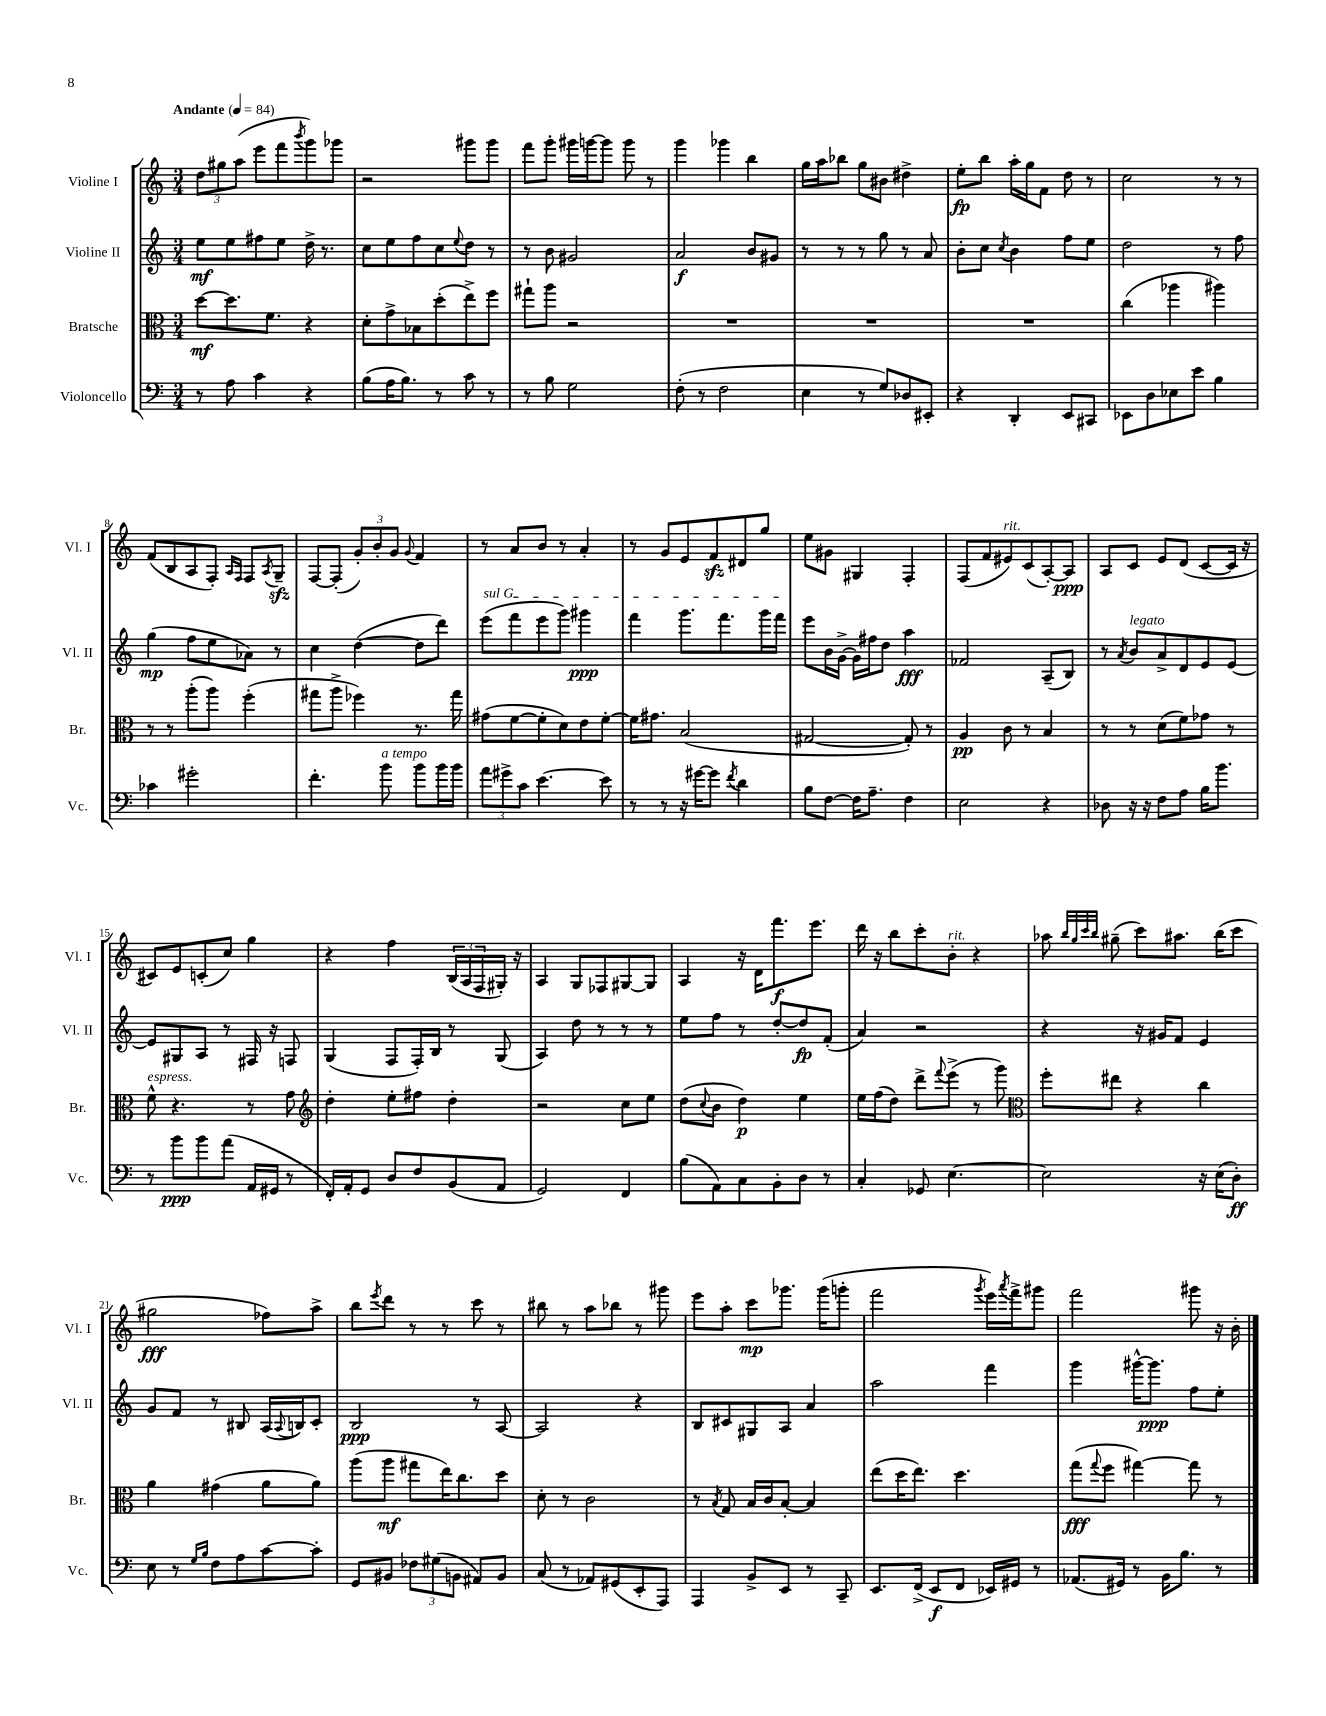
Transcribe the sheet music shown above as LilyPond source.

<<
\new StaffGroup <<
\new Staff = "s0" \with { instrumentName = "Violine I" shortInstrumentName = "Vl. I" } {
    \clef treble \key c \major \numericTimeSignature \time 3/4 \tempo "Andante" 4 = 84
    \tuplet 3/2 { d''8 gis''8 a''8( } e'''8 f'''8 \acciaccatura { b'''8 } g'''8) ges'''8 |
    r2 gis'''8 gis'''8 |
    f'''8 g'''8-. gis'''16 g'''16~ g'''8 g'''8 r8 |
    g'''4 ges'''4 b''4 |
    g''16 a''16 bes''8 g''8 bis'8 dis''4-> |
    e''8-.\fp b''8 a''16-. g''16 f'8 d''8 r8 |
    c''2 r8 r8 |
    f'8( b8 a8 f8-.) \grace { a16 f16 } f8 \acciaccatura { a8 } g8--\sfz |
    f8~ f8-.( \tuplet 3/2 { g'8-.) b'8-. g'8 } \appoggiatura { g'8 } f'4 |
    r8 a'8 b'8 r8 a'4-. |
    r8 g'8 e'8 f'8\sfz dis'8 g''8 |
    e''8 gis'8 gis4 f4-. |
    f8( f'8 eis'8^\markup { \italic "rit." }) c'8( a8~-.) a8\ppp |
    a8 c'8 e'8 d'8( c'8~ c'16 r16 |
    cis'8) e'8 c'8-.( c''8) g''4 |
    r4 f''4 \tuplet 3/2 { b16( a16 f16 } gis16-.) r16 |
    a4 g8 fes8 gis8~ gis8 |
    a4 r16 d'16 f'''8.\f e'''8. |
    d'''16 r16 b''8 c'''8-. b'8-.^\markup { \italic "rit." } r4 |
    aes''8 \grace { b''32 g''32 c'''32 b''32 } gis''8--( c'''8) ais''8. b''16( c'''8 |
    gis''2\fff fes''8) a''8-> |
    b''8 \acciaccatura { e'''8 } d'''8 r8 r8 c'''8 r8 |
    bis''8 r8 a''8 bes''8 r8 gis'''8 |
    e'''8 a''8-. c'''8\mp ges'''8. ges'''16( g'''8-. |
    f'''2 \acciaccatura { g'''8 } e'''16) \acciaccatura { a'''8 } f'''16-> gis'''8 |
    f'''2 gis'''8 r16 b'16-. \bar "|." |
}
\new Staff = "s1" \with { instrumentName = "Violine II" shortInstrumentName = "Vl. II" } {
    \clef treble \key c \major \numericTimeSignature \time 3/4
    e''8\mf e''8 fis''8 e''8 d''16-> r8. |
    c''8 e''8 f''8 c''8 \appoggiatura { e''8 } d''8 r8 |
    r8 b'8 gis'2 |
    a'2\f b'8 gis'8 |
    r8 r8 r8 g''8 r8 a'8 |
    b'8-. c''8 \acciaccatura { c''8 } b'4 f''8 e''8 |
    d''2 r8 f''8 |
    g''4\mp( f''8 e''8 aes'8) r8 |
    c''4 d''4~( d''8 d'''8) |
    \once \override TextSpanner.bound-details.left.text = \markup { \italic "sul G" } e'''8\startTextSpan( f'''8 e'''8 g'''8) gis'''4\ppp |
    f'''4 g'''8. f'''8. g'''16 f'''16\stopTextSpan |
    e'''8 b'16 g'16~-> g'16 fis''16 d''8 a''4\fff |
    fes'2 a8--( b8) |
    r8 \acciaccatura { a'8 } b'8^\markup { \italic "legato" } a'8-> d'8 e'8 e'8~ |
    e'8 gis8 a8 r8 fis16 r16 f8 |
    g4( f8 f16-.) b16 r8 g8( |
    a4) d''8 r8 r8 r8 |
    e''8 f''8 r8 d''8~-. d''8\fp f'8-.( |
    a'4) r2 |
    r4 r16 gis'16 f'8 e'4 |
    g'8 f'8 r8 bis8 a16( \appoggiatura { a8 } b16) c'8-. |
    b2\ppp r8 a8~ |
    a2 r4 |
    b8 cis'8 gis8 a8 a'4 |
    a''2 f'''4 |
    g'''4 gis'''16~-^ gis'''8.\ppp f''8 e''8-. \bar "|." |
}
\new Staff = "s2" \with { instrumentName = "Bratsche" shortInstrumentName = "Br." } {
    \clef alto \key c \major \numericTimeSignature \time 3/4
    d''8~\mf d''8. f'8. r4 |
    d'8-. g'8-> bes8 d''8-.( e''8->) f''8 |
    gis''8-! a''8 r2 |
    R2. |
    R2. |
    R2. |
    c''4( aes''4 ais''4) |
    r8 r8 a''8-.( a''8) f''4-.( |
    gis''8 a''8-> fes''4) r8. gis''16 |
    gis'8( f'8~ f'8-. d'8) e'8 f'8~-. |
    f'16 gis'8. b2( |
    gis2~ gis8-.) r8 |
    a4\pp c'8 r8 b4 |
    r8 r8 d'8( f'8) ges'8 r8 |
    f'8-^^\markup { \italic "espress." } r4. r8 g'8 |
    \clef treble d''4-. e''8-. fis''8 d''4-. |
    r2 c''8 e''8 |
    d''8( \appoggiatura { c''8 } b'8 d''4\p) e''4 |
    e''16 f''16( d''8) d'''8-> \appoggiatura { f'''8 } e'''8->( r8 g'''8) |
    \clef alto f''8-. eis''8 r4 c''4 |
    a'4 gis'4( a'8 a'8) |
    a''8( a''8\mf gis''8 e''16) c''8. d''8 |
    d'8-. r8 c'2 |
    r8 \acciaccatura { b8 } g8 b16 c'16 b8~-. b4 |
    e''8( d''16 e''8.) d''4. |
    g''8\fff( \appoggiatura { g''8 } f''8 gis''4~) gis''8 r8 \bar "|." |
}
\new Staff = "s3" \with { instrumentName = "Violoncello" shortInstrumentName = "Vc." } {
    \clef bass \key c \major \numericTimeSignature \time 3/4
    r8 a8 c'4 r4 |
    b8( a16 b8.) r8 c'8 r8 |
    r8 b8 g2 |
    f8-.( r8 f2 |
    e4 r8 g8) des8 eis,8-. |
    r4 d,4-. e,8 cis,8 |
    ees,8 d8 ees8 e'8 b4 |
    ces'4 gis'2-. |
    f'4.-. b'8^\markup { \italic "a tempo" } b'8 b'16 b'16 |
    \tuplet 3/2 { a'8 gis'8-> c'8 } e'4.~ e'8 |
    r8 r8 r16 gis'16~ gis'8 \acciaccatura { f'8 } d'4 |
    b8 f8~ f16 a8.-- f4 |
    e2 r4 |
    des8 r16 r16 f8 a8 b16 b'8. |
    r8 b'8\ppp b'8 a'8( a,16 gis,16 r8 |
    f,16-.) a,16-. g,8 d8 f8 b,8( a,8 |
    g,2) f,4 |
    b8( a,8) c8 b,8-. d8 r8 |
    c4-. ges,8 e4.~ |
    e2 r16 e16( d8-.\ff) |
    e8 r8 \grace { g16 b16 } f8 a8 c'8~ c'8-. |
    g,8 bis,8 \tuplet 3/2 { fes8 gis8( b,8 } ais,8) b,8 |
    c8( r8 aes,8) gis,8( e,8-. a,,8) |
    a,,4 b,8-> e,8 r8 c,8-- |
    e,8. f,16->( e,8\f f,8 ees,16) gis,16 r8 |
    aes,8.( gis,16) r8 b,16 b8. r8 \bar "|." |
}
>>
>>
